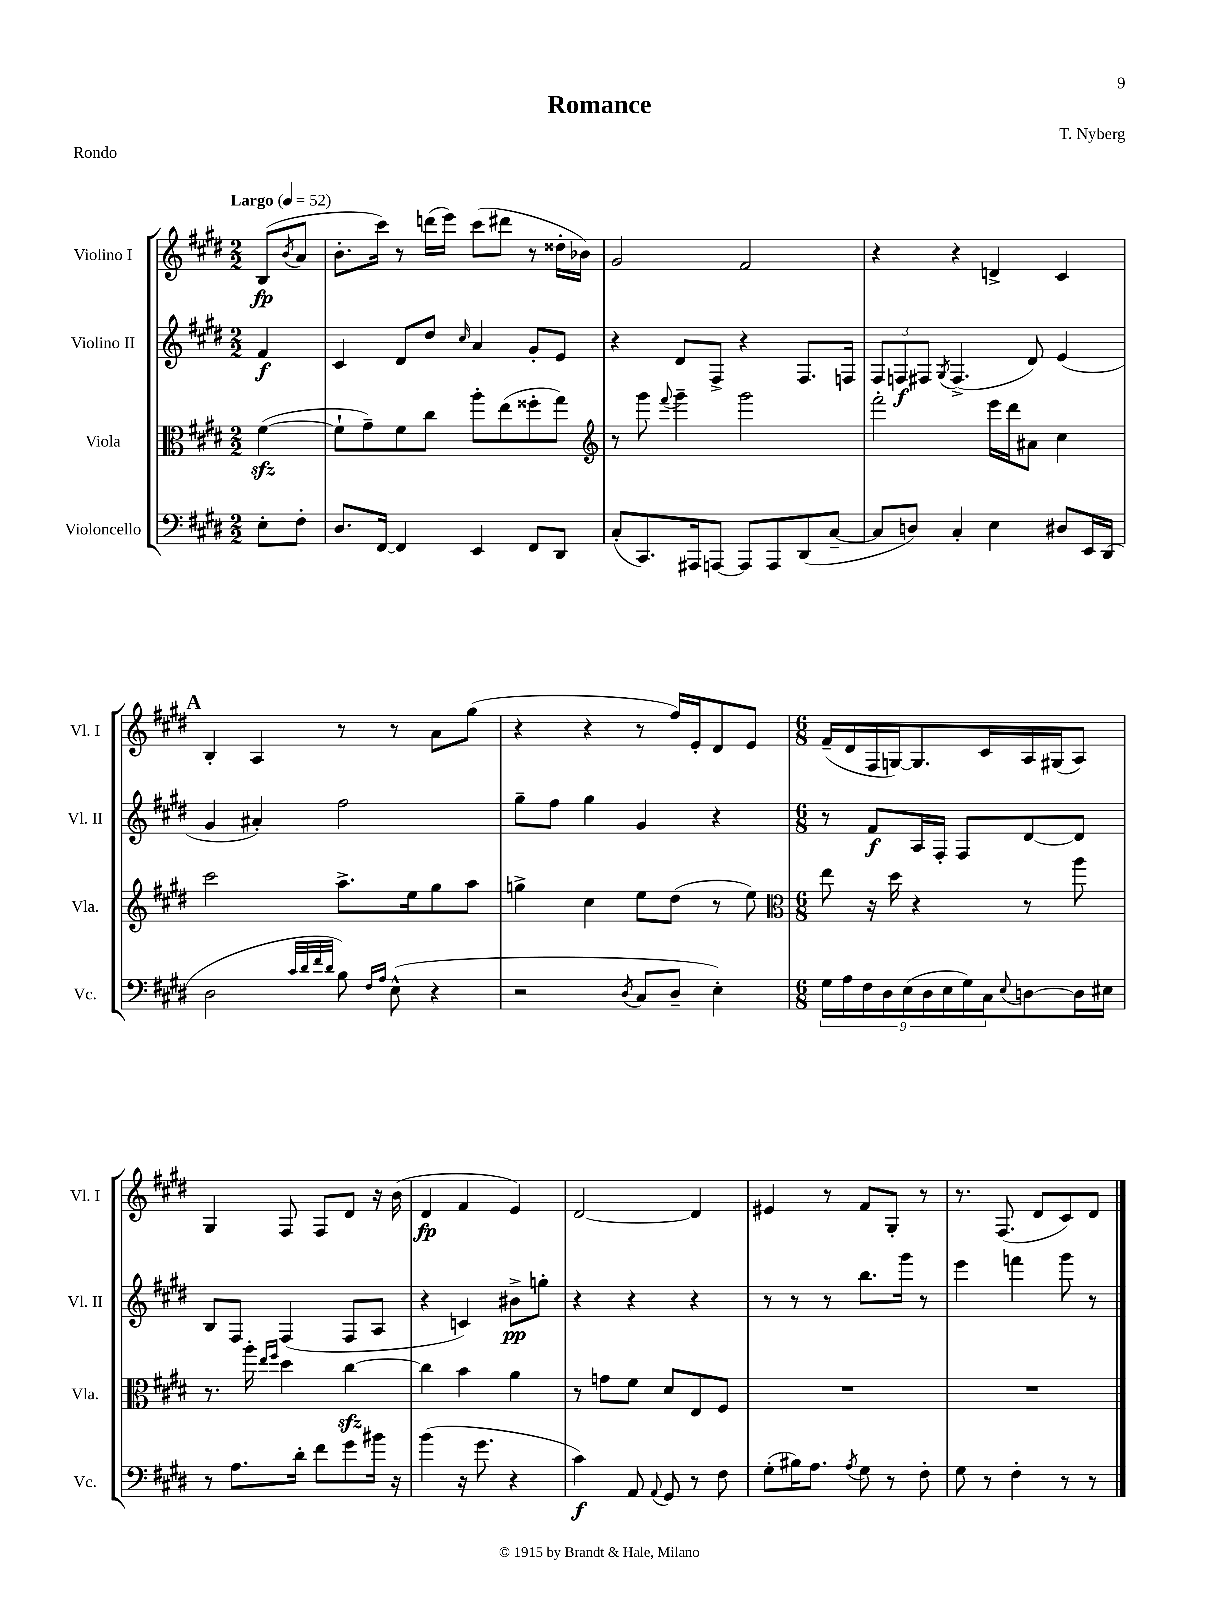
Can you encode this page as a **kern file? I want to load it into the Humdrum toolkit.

**kern	**dynam	**kern	**kern	**dynam	**kern	**dynam
*part4	*part4	*part3	*part2	*part2	*part1	*part1
*staff4	*staff4	*staff3	*staff2	*staff2	*staff1	*staff1
*I"Violoncello	*	*I"Viola	*I"Violino II	*	*I"Violino I	*
*I'Vc.	*	*I'Vla.	*I'Vl. II	*	*I'Vl. I	*
*clefF4	*	*clefC3	*clefG2	*	*clefG2	*
*k[f#c#g#d#]	*	*k[f#c#g#d#]	*k[f#c#g#d#]	*	*k[f#c#g#d#]	*
*M2/2	*	*M2/2	*M2/2	*	*M2/2	*
*MM52	*	*MM52	*MM52	*	*MM52	*
=	=	=	=	=	=	=
!	!	!	!	!	!LO:TX:a:B:t=Largo	!
8E'\L	.	([4f#zz\	4f#/	f	(8B/L	fp
.	.	.	.	.	8qb/	.
8F#'\J	.	.	.	.	8a/J	.
=1	=1	=1	=1	=1	=1	=1
8.D#/L	.	8f#`\L]	4c#/	.	8.b'\L	.
.	.	8g#~\)	.	.	.	.
[16FF#/Jk	.	.	.	.	16ccc#\Jk)	.
4FF#/]	.	8f#\	8d#/L	.	8r	.
.	.	8cc#\J	8dd#/J	.	(16dddn\LL	.
.	.	.	.	.	16eee\JJ)	.
.	.	.	16qqcc#/	.	.	.
4EE/	.	8aa'\L	4a/	.	(8ccc#\L	.
.	.	(8ee\	.	.	8ddd#X\J	.
8FF#/L	.	8ff##X'\	8g#'/L	.	8r	.
8DD#/J	.	8gg#\J)	8e/J	.	16dd##X'\LL	.
.	.	.	.	.	16b-X\JJ)	.
=2	=2	=2	=2	=2	=2	=2
*	*	*clefG2	*	*	*	*
(8C#'/L	.	8r	4r	.	2g#/	.
8.CC#/)	.	8ggg#\	.	.	.	.
.	.	8qqfff#/	.	.	.	.
.	.	4ggg#~\	8d#/L	.	.	.
16AAA#X/k	.	.	.	.	.	.
[8AAAn/J	.	.	8F#^/J	.	.	.
8AAA/L]	.	2ggg#\	4r	.	2f#/	.
8AAA/	.	.	.	.	.	.
(8DD#/	.	.	8.F#/L	.	.	.
[8C#~/J	.	.	.	.	.	.
.	.	.	16Fn/Jk	.	.	.
=3	=3	=3	=3	=3	=3	=3
8C#/L]	.	2fff#'\	12F#/L	.	4r	.
.	.	.	12Fn/	f	.	.
8Dn/J)	.	.	.	.	.	.
.	.	.	12F#X/J	.	.	.
.	.	.	8qG#/	.	.	.
4C#'/	.	.	(4.F#^/	.	4r	.
4E\	.	16eee\LL	.	.	4dn^/	.
.	.	16ddd#\J	.	.	.	.
.	.	8a#X\J	8d#/)	.	.	.
8D#X/L	.	4cc#\	(4e/	.	4c#/	.
16EE/L	.	.	.	.	.	.
(16DD#/JJ	.	.	.	.	.	.
!!LO:LB:g=z
!!LO:REH:place=s1:t=A
=4	=4	=4	=4	=4	=4	=4
2D#\	.	2ccc#\	4g#/	.	4B'/	.
.	.	.	4a#X'/)	.	4A/	.
32qqc#/LLL	.	.	.	.	.	.
32qqd#/	.	.	.	.	.	.
32qqf#/	.	.	.	.	.	.
32qqd#/JJJ	.	.	.	.	.	.
8B\)	.	8.aa^\L	2ff#\	.	8r	.
16qqF#/LL	.	.	.	.	.	.
16qqA/JJ	.	.	.	.	.	.
(8E^^\	.	.	.	.	8r	.
.	.	16ee\k	.	.	.	.
4r	.	8gg#\	.	.	8a\L	.
.	.	8aa\J	.	.	(8gg#\J	.
=5	=5	=5	=5	=5	=5	=5
2r	.	4ggn^\	8gg#~\L	.	4r	.
.	.	.	8ff#\J	.	.	.
.	.	4cc#\	4gg#\	.	4r	.
8qD#/	.	.	.	.	.	.
8C#/L	.	8ee\L	4g#/	.	8r	.
8D#~/J	.	(8dd#\J	.	.	16ff#/LL)	.
.	.	.	.	.	16e'/J	.
4E'\)	.	8r	4r	.	8d#/	.
.	.	8ee\)	.	.	8e/J	.
=6	=6	=6	=6	=6	=6	=6
*	*	*clefC3	*	*	*	*
*M6/8	*	*M6/8	*M6/8	*	*M6/8	*
18G#\LL	.	8ee\	8r	.	(16f#~/LL	.
18A\	.	.	.	.	.	.
.	.	.	.	.	16d#/	.
18F#\	.	.	.	.	.	.
.	.	16r	8f#/L	f	16F#/	.
18D#\	.	.	.	.	.	.
.	.	16dd#\	.	.	[16Gn/J)	.
(18E\	.	.	.	.	.	.
.	.	4r	16A/L	.	8.G/]	.
18D#\	.	.	.	.	.	.
.	.	.	16F#'/JJ	.	.	.
18E\	.	.	.	.	.	.
.	.	.	8F#/L	.	.	.
18G#\)	.	.	.	.	.	.
.	.	.	.	.	16c#/L	.
18C#\J	.	.	.	.	.	.
8qqE/	.	.	.	.	.	.
[8Dn\	.	8r	[8d#/	.	16A/	.
.	.	.	.	.	(16G#X/J	.
16D\L]	.	8aa\	8d#/J]	.	8A/J)	.
16E#X\JJ	.	.	.	.	.	.
!!LO:LB:g=z
=7	=7	=7	=7	=7	=7	=7
8r	.	8.r	8B/L	.	4G#/	.
8.A\L	.	.	8F#/J	.	.	.
.	.	16aa'\	.	.	.	.
.	.	16qqee/LL	.	.	.	.
.	.	16qqff#/JJ	.	.	.	.
.	.	4dd#\	(4F#/	.	8F#/	.
16d#'\Jk	.	.	.	.	.	.
8f#\L	.	.	.	.	8F#/L	.
8g#\	.	[4cc#zz\	8F#/L	.	8d#/J	.
16b#X\Jk	.	.	8A/J	.	16r	.
16r	.	.	.	.	(16b\	.
=8	=8	=8	=8	=8	=8	=8
(4b\	.	4cc#\]	4r	.	4d#/	fp
16r	.	4b\	4cn/)	.	4f#/	.
8.g#\	.	.	.	.	.	.
4r	.	4a\	8b#X^\L	pp	4e/)	.
.	.	.	8ggn'\J	.	.	.
=9	=9	=9	=9	=9	=9	=9
4c#\)	f	8r	4r	.	[2d#/	.
.	.	8gn\L	.	.	.	.
8AA/	.	8f#\J	4r	.	.	.
8qqAA/	.	.	.	.	.	.
8GG#/	.	8d#/L	.	.	.	.
8r	.	8E/	4r	.	4d#/]	.
8F#\	.	8F#/J	.	.	.	.
=10	=10	=10	=10	=10	=10	=10
(8G#'\L	.	2.r	8r	.	4e#X/	.
16B#X\K)	.	.	8r	.	.	.
8.A\J	.	.	.	.	.	.
.	.	.	8r	.	8r	.
8qA/	.	.	.	.	.	.
8G#\	.	.	8.bb\L	.	8f#/L	.
8r	.	.	.	.	8G#'/J	.
.	.	.	16ggg#\Jk	.	.	.
8F#'\	.	.	8r	.	8r	.
=11	=11	=11	=11	=11	=11	=11
8G#\	.	2.r	4eee\	.	8.r	.
8r	.	.	.	.	.	.
.	.	.	.	.	(8.F#/	.
4F#'\	.	.	4fffn\	.	.	.
.	.	.	.	.	8d#/L	.
8r	.	.	8ggg#\	.	8c#/)	.
8r	.	.	8r	.	8d#/J	.
==	==	==	==	==	==	==
*-	*-	*-	*-	*-	*-	*-
